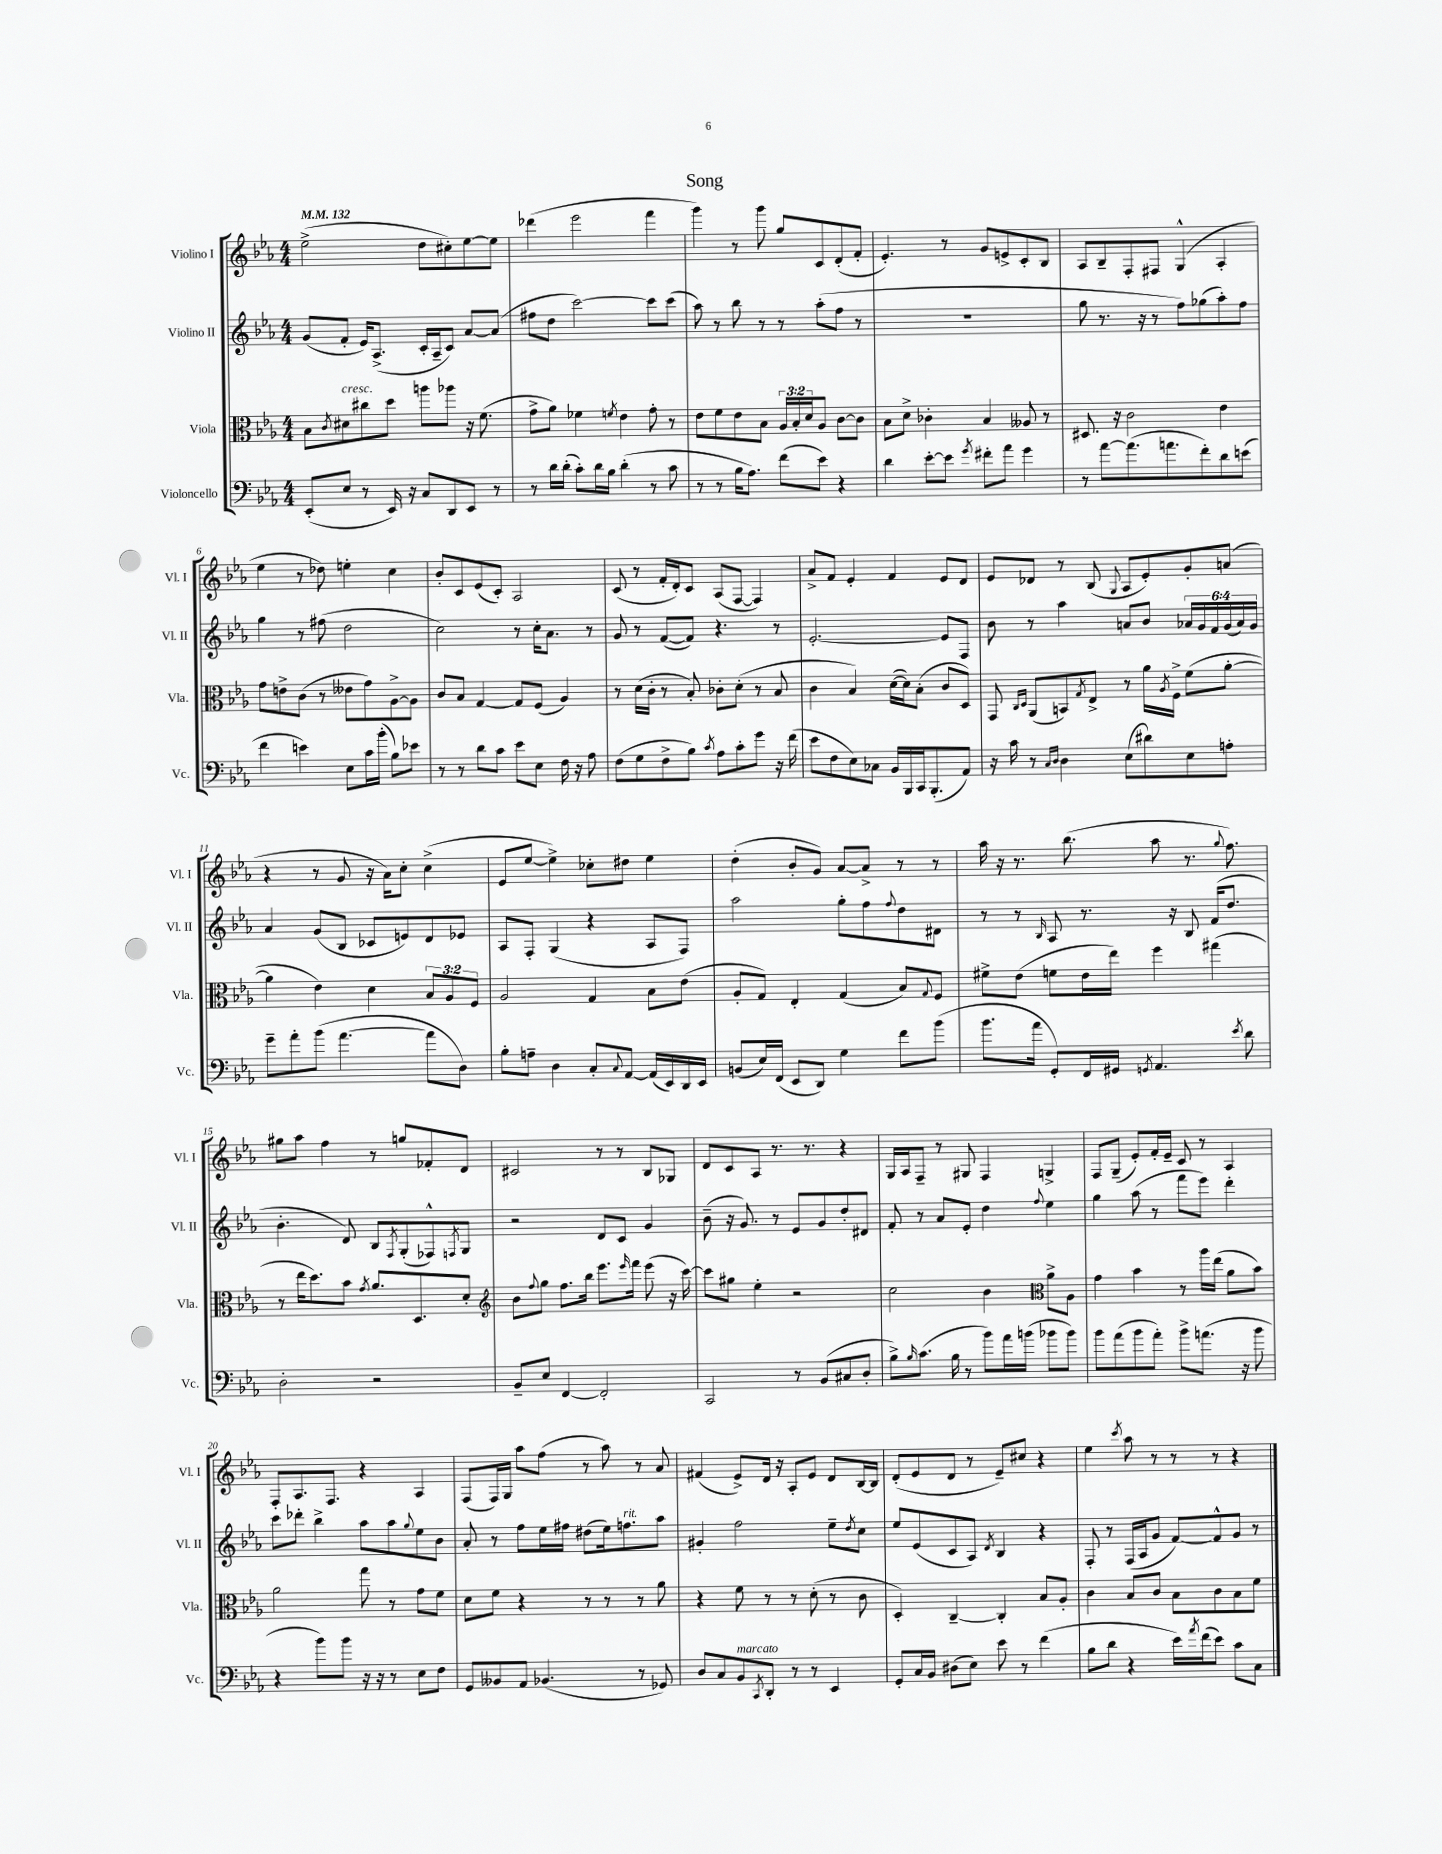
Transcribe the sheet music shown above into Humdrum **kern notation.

**kern	**kern	**kern	**kern
*staff4	*staff3	*staff2	*staff1
*clefF4	*clefC3	*clefG2	*clefG2
*k[b-e-a-]	*k[b-e-a-]	*k[b-e-a-]	*k[b-e-a-]
*M4/4	*M4/4	*M4/4	*M4/4
*MM132	*MM132	*MM132	*MM132
(8EE-'	8B-	(8g	(2ee-^
.	8qc	.	.
8E-	8d#	8f'	.
8r	8cc#	16e-)	.
.	.	(8.A-^	.
16EE-)	8dd	.	.
16r	.	.	.
8C	8aa	16c'	8dd
.	.	16A-~	.
8DD	8aa-	8c)	8cc#')
8EE-	16r	[8a-	[8ee-
.	(8.f	.	.
8r	.	(8a-]	8ee-]
=	=	=	=
8r	8g^	8ff#	(4ddd-
16d	8a-)	8dd	.
(16d'	.	.	.
8c')	4f-	[2ccc)	2eee-
16d	.	.	.
16B-	.	.	.
.	8qf	.	.
(4d'	4e-	.	.
8r	8g'	8ccc]	4fff
8c	8r	(8ccc	.
=	=	=	=
8r	8e-	8aa-)	4ggg)
8r	8f	8r	.
16B-	8e-	8bb-	8r
8.A-)	.	.	.
.	8B-	8r	8ggg
(8f	24A-	8r	8gg
.	24B-'	.	.
.	24d	.	.
8e-)	8A-	(8aa-'	8c
4r	[8c	8ff	(8d'
.	8c]	8r	8f'
=	=	=	=
4d	8B-	1r	4.e-')
.	8d^	.	.
[8e-'	4c-'	.	.
8e-]	.	.	8r
8qg	.	.	.
8f#'	4B-	.	8g
8a-	.	.	8e^
4g	8A--	.	8c'
.	8r	.	8B-
=	=	=	=
8r	8.D#	8gg	8A-
[8a-	.	8.r	8B-~
.	16r	.	.
(8.a-]	2c	.	8F'
.	.	16r	.
.	.	8r	8F#
8.a	.	.	.
.	.	8ff)	(4G^^
8f')	.	(8gg-	.
8d	4e-	8aa-')	4A-'
(8e	.	8ff	.
=	=	=	=
4f	8g	4gg	4ee-
.	8e^	.	.
4e)	(8c	8r	8r
.	8r	(8ff#	8dd-)
8E-	8e--	2dd	4ee'
16c	8g)	.	.
(16b-'	.	.	.
8B-)	[8A-^	.	4cc
8e-	8A-]	.	.
=	=	=	=
8r	8c	2cc)	8b-'
8r	8B-	.	8c
8d	[4G	.	(8e-
8c	.	.	8c')
8e-	8G]	8r	2A-
8E-	(8F	16cc'	.
.	.	8.a-	.
16F	4A-)	.	.
16r	.	.	.
8A-	.	8r	.
=	=	=	=
(8F	8r	8g	(8c
8G	(16d	8r	8r
.	16c'	.	.
8F^	8r	([8f	16f'
.	.	.	16d')
8B-)	8B-')	8f])	8c
8qc	.	.	.
8A-	8c-'	4.r	(8A-
8c'	(8d'	.	[8F
8g	8r	.	4F])
16r	8B-	8r	.
(16f	.	.	.
=	=	=	=
8e-	4c	[2.e-'	8a-^
8F	.	.	8f
8E-)	4B-)	.	4e-'
8C-	.	.	.
16BB-	([16d	.	4f
16BBB-	16d])	.	.
16CC	(8B-'	.	.
(8.BBB-'	.	.	.
.	8c	8e-]	8e-
8AA-)	8D)	8F	8d
=	=	=	=
16r	8GG	8b-	8e-
16c	.	.	.
.	16qqC	.	.
.	16qqD	.	.
8r	(8AA-	8r	8d-
16qqC	.	.	.
16qqD	.	.	.
4D	8BB)	4aa-	8r
.	8qG	.	.
.	8E-^	.	(8B-
.	.	.	8qqG
(8E-	8r	8a	8A-
8d#)	16a-	8b-	8e-')
.	8qA-	.	.
.	16F^	.	.
8E-	(8f	24a-	8g'
.	.	24g	.
.	.	24f	.
8A'	[8a-'	(24g	(8a
.	.	24a-)	.
.	.	24g	.
=	=	=	=
8g~	4a-]	4a-	4r
8a-'	.	.	.
(8b-	4e-)	(8g	8r
[4.a-	.	8B-	8g
.	4d	8c-	16r
.	.	.	16a-)
.	.	8e)	8cc'
8a-]	12B-	8d	(4cc^
.	12A-	.	.
8D)	.	8e-	.
.	12F	.	.
=	=	=	=
8B-'	2A-	8A-	8e-
8A~	.	8F'	[8ee-
4D	.	(4G	4ee-^])
8C'	4G	4r	8cc-'
8qqC	.	.	.
[8AA-	.	.	8dd#
(16AA-]	8B-	8A-	4ee-
16EE-)	.	.	.
16DD	(8e-	8F)	.
16EE-	.	.	.
=	=	=	=
(8BB	8A-'	2aa-	(4dd'
16E-)	8G)	.	.
(16FF	.	.	.
8EE-	4E-'	.	8b-'
8DD)	.	.	8g)
4G	(4G	8gg'	[8a-
.	.	8ff	8a-^]
.	.	8qqff	.
8f	8B-)	8dd	8r
.	8qqG	.	.
(8b-	8F	8d#	8r
=	=	=	=
8.b-	8f#^	8r	16aa-
.	.	.	16r
.	(8e-	8r	8.r
16a-	.	.	.
.	.	16qqB-	.
8GG')	8f	8A-	.
.	.	.	(8.bb-
16FF	16e-	8.r	.
16GG#	16ee-)	.	.
8qGG	.	.	.
4.AA-	4ff	.	8aa-
.	.	16r	.
.	.	8B-	8.r
.	(4gg#	(16f	.
.	.	.	8qqgg
.	.	8.dd	8.ff)
8qe-	.	.	.
8d	.	.	.
=	=	=	=
2D'	8r	4.b-'	8gg#
.	16ee-	.	8aa-
.	8.dd)	.	.
.	.	.	4ff
.	8b-	8d)	.
.	8qg	.	.
2r	8.a-	8B-	8r
.	.	8qF	.
.	.	(8G'	8gg
.	8.D	.	.
.	.	8F-^^)	8f-'
.	.	8qF	.
.	8d'	8G	8d
=	=	=	=
*	*clefG2	*	*
8BB-~	8b-	2r	2c#
.	8qqff	.	.
8E-	8gg	.	.
[4FF	8.ff	.	.
.	16bb-	.	.
2FF']	8.eee-	8d	8r
.	.	8c	8r
.	16qqeee-	.	.
.	16fff	.	.
.	(8eee-	4g	8B-
.	16r	.	8G-
.	[16ccc)	.	.
=	=	=	=
2CC	8ccc]	(8b-~	8d
.	8gg#	16r	8c
.	.	8.g)	.
.	4ee-'	.	8A-
.	.	8r	8.r
8r	2r	8e-	.
.	.	.	8.r
(8BB-	.	8g	.
8C#	.	8dd'	4r
8D'	.	8d#	.
=	=	=	=
8B-^)	2cc	8f'	16G
.	.	.	16A-
16qqB-	.	.	.
(8.c	.	8r	8F~
.	.	8a-	8r
16B-	.	.	.
8r	.	8e-'	8G#
8b-)	4b-	4dd	4F
16a-	.	.	.
(16b	.	.	.
*	*clefC3	*	*
.	.	8qqff	.
8b-	8a-^	4ee-	4G^
8b-)	8A-	.	.
=	=	=	=
8b-	4g	4gg	8F
(8a-	.	.	(8G~
8b-	4b-	(8aa-	8e-')
8a-')	.	8r	16f'
.	.	.	16e-~
8b-^	8r	8fff	8c
(8.a	16aa-	8eee-)	8r
.	(16ee-	.	.
.	8a-	4ddd'	4A-
16r	.	.	.
8b-	8b-)	.	.
=	=	=	=
4r	2a-	8ccc	8F'
.	.	8ddd-'	8.A-
8b-)	.	4bb-^	.
.	.	.	8.F
8b-	.	.	.
16r	8gg	8aa-	4r
16r	.	.	.
8r	8r	8aa-	.
.	.	8qqgg	.
8E-	8g	8ee-	4A-
8F	8f	8b-	.
=	=	=	=
8GG	8d	8a-'	(8F
8BB--	8f	8r	16F)
.	.	.	16G
8AA-	4r	8ff	8aa-
(4.BB-	.	16ee-	(8ff
.	.	16ff#	.
.	8r	(8dd#	8r
.	8r	16ee-)	8aa-)
.	.	8.ff	.
8r	8r	.	8r
8GG-)	8a-	8aa-	8a-
=	=	=	=
8D	4r	4g#'	(4f#
8C	.	.	.
8BB-	8f	2ff	8e-^)
8qCC	.	.	.
8DD'	8r	.	16d
.	.	.	16r
8r	8r	.	8A-'
8r	(8d'	.	8e-
4EE-	8r	8ee-~	8d
.	.	8qdd	.
.	8c	8cc	[16B-
.	.	.	16B-]
=	=	=	=
8GG'	4D')	8ee-	(8d'
16C	.	(8e-	8e-
16BB-	.	.	.
(8D#	[4C~	8c	8d
8E-)	.	8A-)	8r
.	.	8qd	.
8e-	4C']	4B-	8e-~)
8r	.	.	8cc#
(4f	8B-	4r	4r
.	8A-'	.	.
=	=	=	=
8B-	4c	8F'	4ee-
8d	.	8r	.
.	.	.	8qccc
4r	8B-	(16F	8aa-
.	.	16A-	.
.	8c	8g	8r
16e-)	8B-	[8f)	8r
8qa-	.	.	.
(16f	.	.	.
8e-)	8c	8f^^]	8r
8c	8B-	8g	4r
8C	8f	8r	.
==	==	==	==
*-	*-	*-	*-
